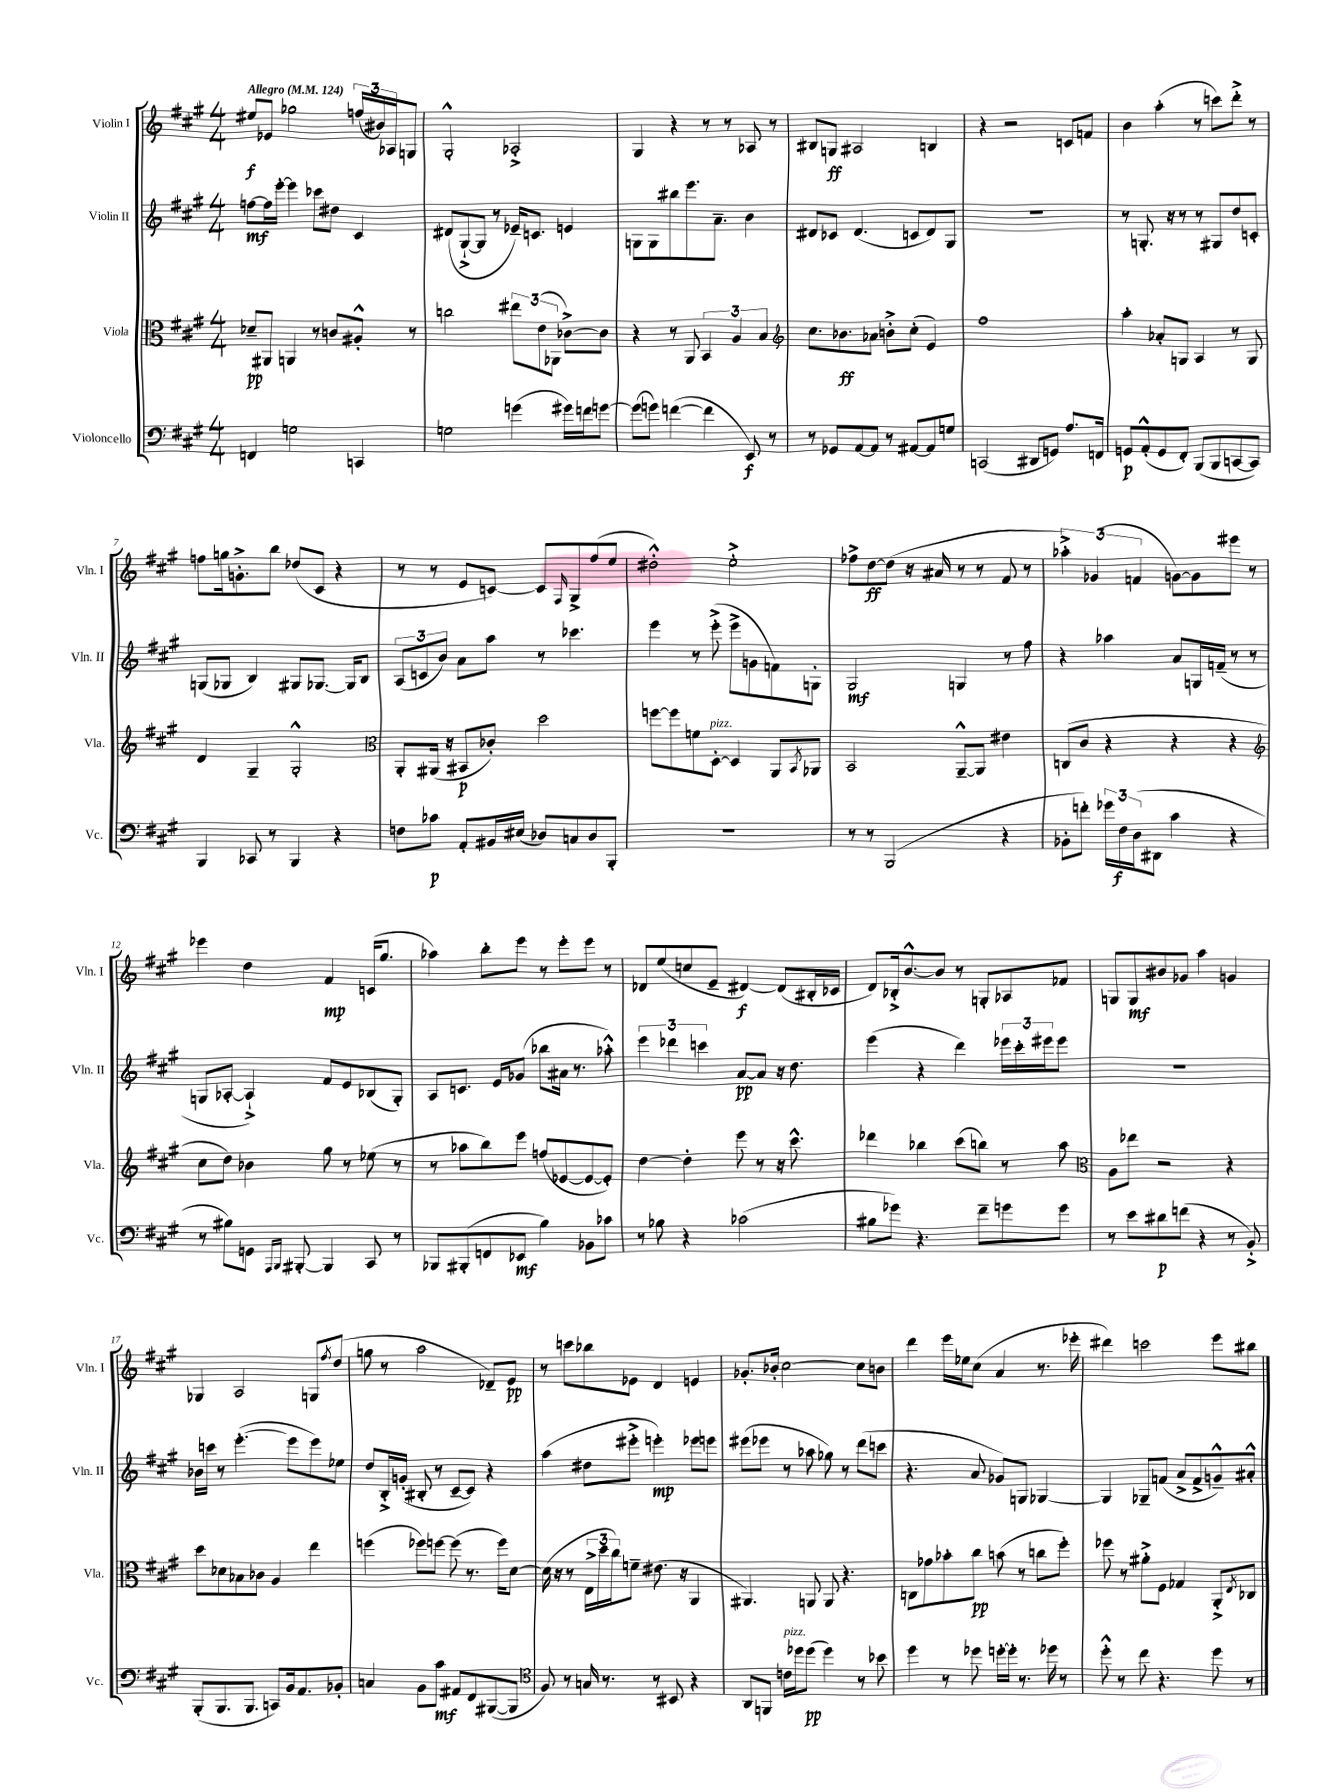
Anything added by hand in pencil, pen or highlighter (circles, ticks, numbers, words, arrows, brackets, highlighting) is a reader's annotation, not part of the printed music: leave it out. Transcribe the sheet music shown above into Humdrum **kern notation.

**kern	**kern	**kern	**kern
*staff4	*staff3	*staff2	*staff1
*clefF4	*clefC3	*clefG2	*clefG2
*k[f#c#g#]	*k[f#c#g#]	*k[f#c#g#]	*k[f#c#g#]
*M4/4	*M4/4	*M4/4	*M4/4
*MM124	*MM124	*MM124	*MM124
4FF	8d-~	[8ff	8ee#
.	8AA#	16ff]	8e-
.	.	[16eee'	.
2G	4AA	4eee]	2gg-
.	8r	8ccc-	.
.	8c	8dd#	.
4CC	8A#'^^	4c#	(24ff
.	.	.	24b#)
.	.	.	24A-
.	8r	.	8G
=	=	=	=
2G	2cc	(8d#	2G#'^^
.	.	[8G#`^	.
.	.	8G#]	.
.	.	8r	.
(4g	12ee#	16e-~)	2A-'^
.	.	8.c	.
.	(12e	.	.
.	12AA-	.	.
16g#)	[8c-^)	4e	.
16f	.	.	.
[8g	8c-]	.	.
=	=	=	=
(8g]	4r	8G	4G#
8g)	.	8G	.
([4f	8r	8bb#	4r
.	8AA	8.eee	.
4f]	6BB	.	8r
.	.	8.a~	.
.	.	.	8r
.	6A	.	.
8EE)	.	4b	8A-
.	6B	.	.
8r	.	.	8r
=	=	=	=
*	*clefG2	*	*
8r	8.cc#	8d#	8B#
8GG-	.	8c-	8G
.	8.b-	.	.
[8AA	.	(4.d#	2A#
8AA]	8a-	.	.
8r	8b'^	.	.
[8AA#	(8cc#'	8c	.
8AA#]	4e)	8d#)	4B
8G	.	8G#	.
=	=	=	=
(2CC	1ff#	1r	4r
.	.	.	2r
8DD#	.	.	.
8GG)	.	.	.
8.A	.	.	8c
.	.	.	8f
16FF	.	.	.
=	=	=	=
8GG	4aa'	8r	4b
(8AA'^^	.	8.G'	.
8GG	8a-'	.	(4aa'
.	.	16r	.
8FF#')	8G	8r	.
(8BBB	4A	8r	8r
8BBB	.	8G#	8ccc)
[8CC	8r	8dd	8ddd'^
8CC])	8G	8c'	8r
=	=	=	=
4BBB	4d	(8G	8ff
.	.	8G-	16gg
.	.	.	8.g'^
8CC-	4G#~	4B)	.
8r	.	.	8bb
4BBB	2G#'^^	8G#	(8dd-
.	.	[8.G-	8c#
4r	.	.	4r
.	.	16G-]	.
.	.	8B	.
=	=	=	=
*	*clefC3	*	*
8F	8AA'	(12A	8r
.	.	12c	.
8c-	(16AA#	.	8r
.	.	12b)	.
.	16r	.	.
8AA'	8BB#	8a	8e
16BB#	8c-')	8aa	[8c)
(16E#	.	.	.
8D-)	2dd	8r	8c]
.	.	.	16qqF#
8C	.	4.ccc-	8G#^
8D-	.	.	(8ff#
8BBB'	.	.	8ee
=	=	=	=
1r	[8ff	4eee	2dd#'^^)
.	8ff]	.	.
.	8f	8r	.
.	[8D'	(8eee'^	.
.	4D]	8eee^	2ee'^
.	.	8g	.
.	8AA	8f)	.
.	8qBB	.	.
.	8AA-	8G'	.
=	=	=	=
8r	2BB	2G#	8ff-^
8r	.	.	[8dd
(2BBB	.	.	(8dd]
.	.	.	16r
.	.	.	16a#
.	[8AA~^^	4G	8r
.	8AA]	.	8r
4r	4e#	8r	8f#
.	.	8ff#	8r
=	=	=	=
8BB-'	(8C	4r	6aa-'^)
8f')	8c#	.	.
.	.	.	(6g-
24g-	4r	4aa-	.
24F#	.	.	.
(24D	.	.	6f
8DD#	.	.	.
4c#	4r	8a	[8g)
.	.	16G	8g]
.	.	(16f~	.
4r	4r	8r	8eee#
.	.	8r	8r
=	=	=	=
*	*clefG2	*	*
8r	8cc#	8G	4eee-
8B#)	8dd)	[8A-'	.
8GG	4b-	4A-`^])	4dd
16qqAAA	.	.	.
16qqBBB	.	.	.
[8BBB#'	.	.	.
4BBB#]	8gg#	8f#	4f#
.	8r	8e	.
8CC#	(8ee-	(8B-	(16c
.	.	.	8.gg#
8r	8r	8G')	.
=	=	=	=
8BBB-	8r	8A	4aa-)
(8BBB#'	8aa-	8.c	.
8FF	8bb)	.	8bb'
.	.	16e	.
8EE-	8eee	(8g-	8eee
4B)	(8ff	8bb-	8r
.	[8e-	16a#	8eee'
.	.	8.r	.
8BB-	8e-_	.	8eee
8c-	8e-'])	8aa-'^^)	8r
=	=	=	=
8r	[4dd	6eee	8d-
8B-	.	.	(8ee
.	.	6ddd-	.
4r	4dd']	.	8cc
.	.	6ccc	.
.	.	.	8e~
(2c-	8eee	[8a	[4d#)
.	8r	8a]	.
.	16r	16r	(8d#]
.	8.ccc#^^	8.dd	.
.	.	.	16B#'
.	.	.	16c-
=	=	=	=
8B#	4ddd-	(4eee	8d)
8g-)	.	.	16B-'^
.	.	.	[8.b^^
4.r	4bb-	4r	.
.	.	.	8b]
.	(8ccc#	4ddd)	8r
8f#~	8bb)	.	8G'
8g	8r	24eee-	8A-
.	.	24ccc#'	.
.	.	24eee#	.
8g	8aa	8eee#	8f-
=	=	=	=
*	*clefC3	*	*
8r	8A	1r	8G
8e	8ee-	.	8G
8d#	2r	.	8b#
(8f	.	.	8g-
4r	.	.	4aa
8r	4r	.	4g
8BB'^)	.	.	.
=	=	=	=
(8BBB'	8dd	16b-	4G-
.	.	16ccc	.
8.BBB	8d-	8r	.
.	8B-	([4.eee'	2A
8.BBB	.	.	.
.	8c-	.	.
8CC)	4A	.	.
16BB	.	8eee]	.
8.AA	.	.	.
.	4ee	8eee)	8G
.	.	.	8qff#
8BB-'	.	8ee-	(8dd
=	=	=	=
4C	(4ff	8dd	8gg
.	.	16B'^	8r
.	.	(16g'	.
8BB	8ff-)	8B#'	2aa
8c#	[8ff	8r	.
8AA#	(8ff]	[8c#~	.
8FF#	8.r	8c#])	.
([8BBB#	.	4r	8d-~)
.	16ff)	.	.
8BBB#]	[8d	.	8e
=	=	=	=
*clefC4	*	*	*
8F#)	(16d]	(4aa	8r
.	16r	.	.
8r	8r	.	8ccc
16G	24E^	8dd#	8bb-
.	24dd	.	.
8.r	.	.	.
.	24cc#)	.	.
.	8f~	8eee#'^	8e-
8r	(8.e#	4eee')	4d
8BB#	.	.	.
.	16r	.	.
4r	4AA	8eee-	4e
.	.	8eee	.
=	=	=	=
8AA	4.AA#)	(8eee#	8.g-'
8FF	.	8eee-	.
.	.	.	16b-'
16c	.	8r	[2cc#
16dd-	.	.	.
(8dd-	8AA	8aa-	.
4dd-)	8AA	8gg-)	.
.	4.r	8r	.
8r	.	(8ddd	8cc#]
8b-	.	8ccc	8b
=	=	=	=
4dd	8C	4.r	4ddd
.	8g-	.	.
8r	8b-'	.	16eee
.	.	.	16ee-
8dd-	8cc#	8a	(8cc#
[16dd'	(8b	8g-)	4a
16dd']	.	.	.
8.r	8r	8G	.
.	8cc	[4G-	8.r
16dd-	.	.	.
8r	8ff#')	.	.
.	.	.	16eee-'
=	=	=	=
8dd'^^	8ff-	4G-]	4ddd#)
8r	8r	.	.
8cc#	8a#'^	8G-~	2ccc
4.r	8F#	(8f	.
.	4G-	8a^	.
.	.	8f^	.
8dd	8AA'^	8g~^^)	8eee
.	8qE	.	.
8r	8C-	8a#'^^	8bb#
==	==	==	==
*-	*-	*-	*-
